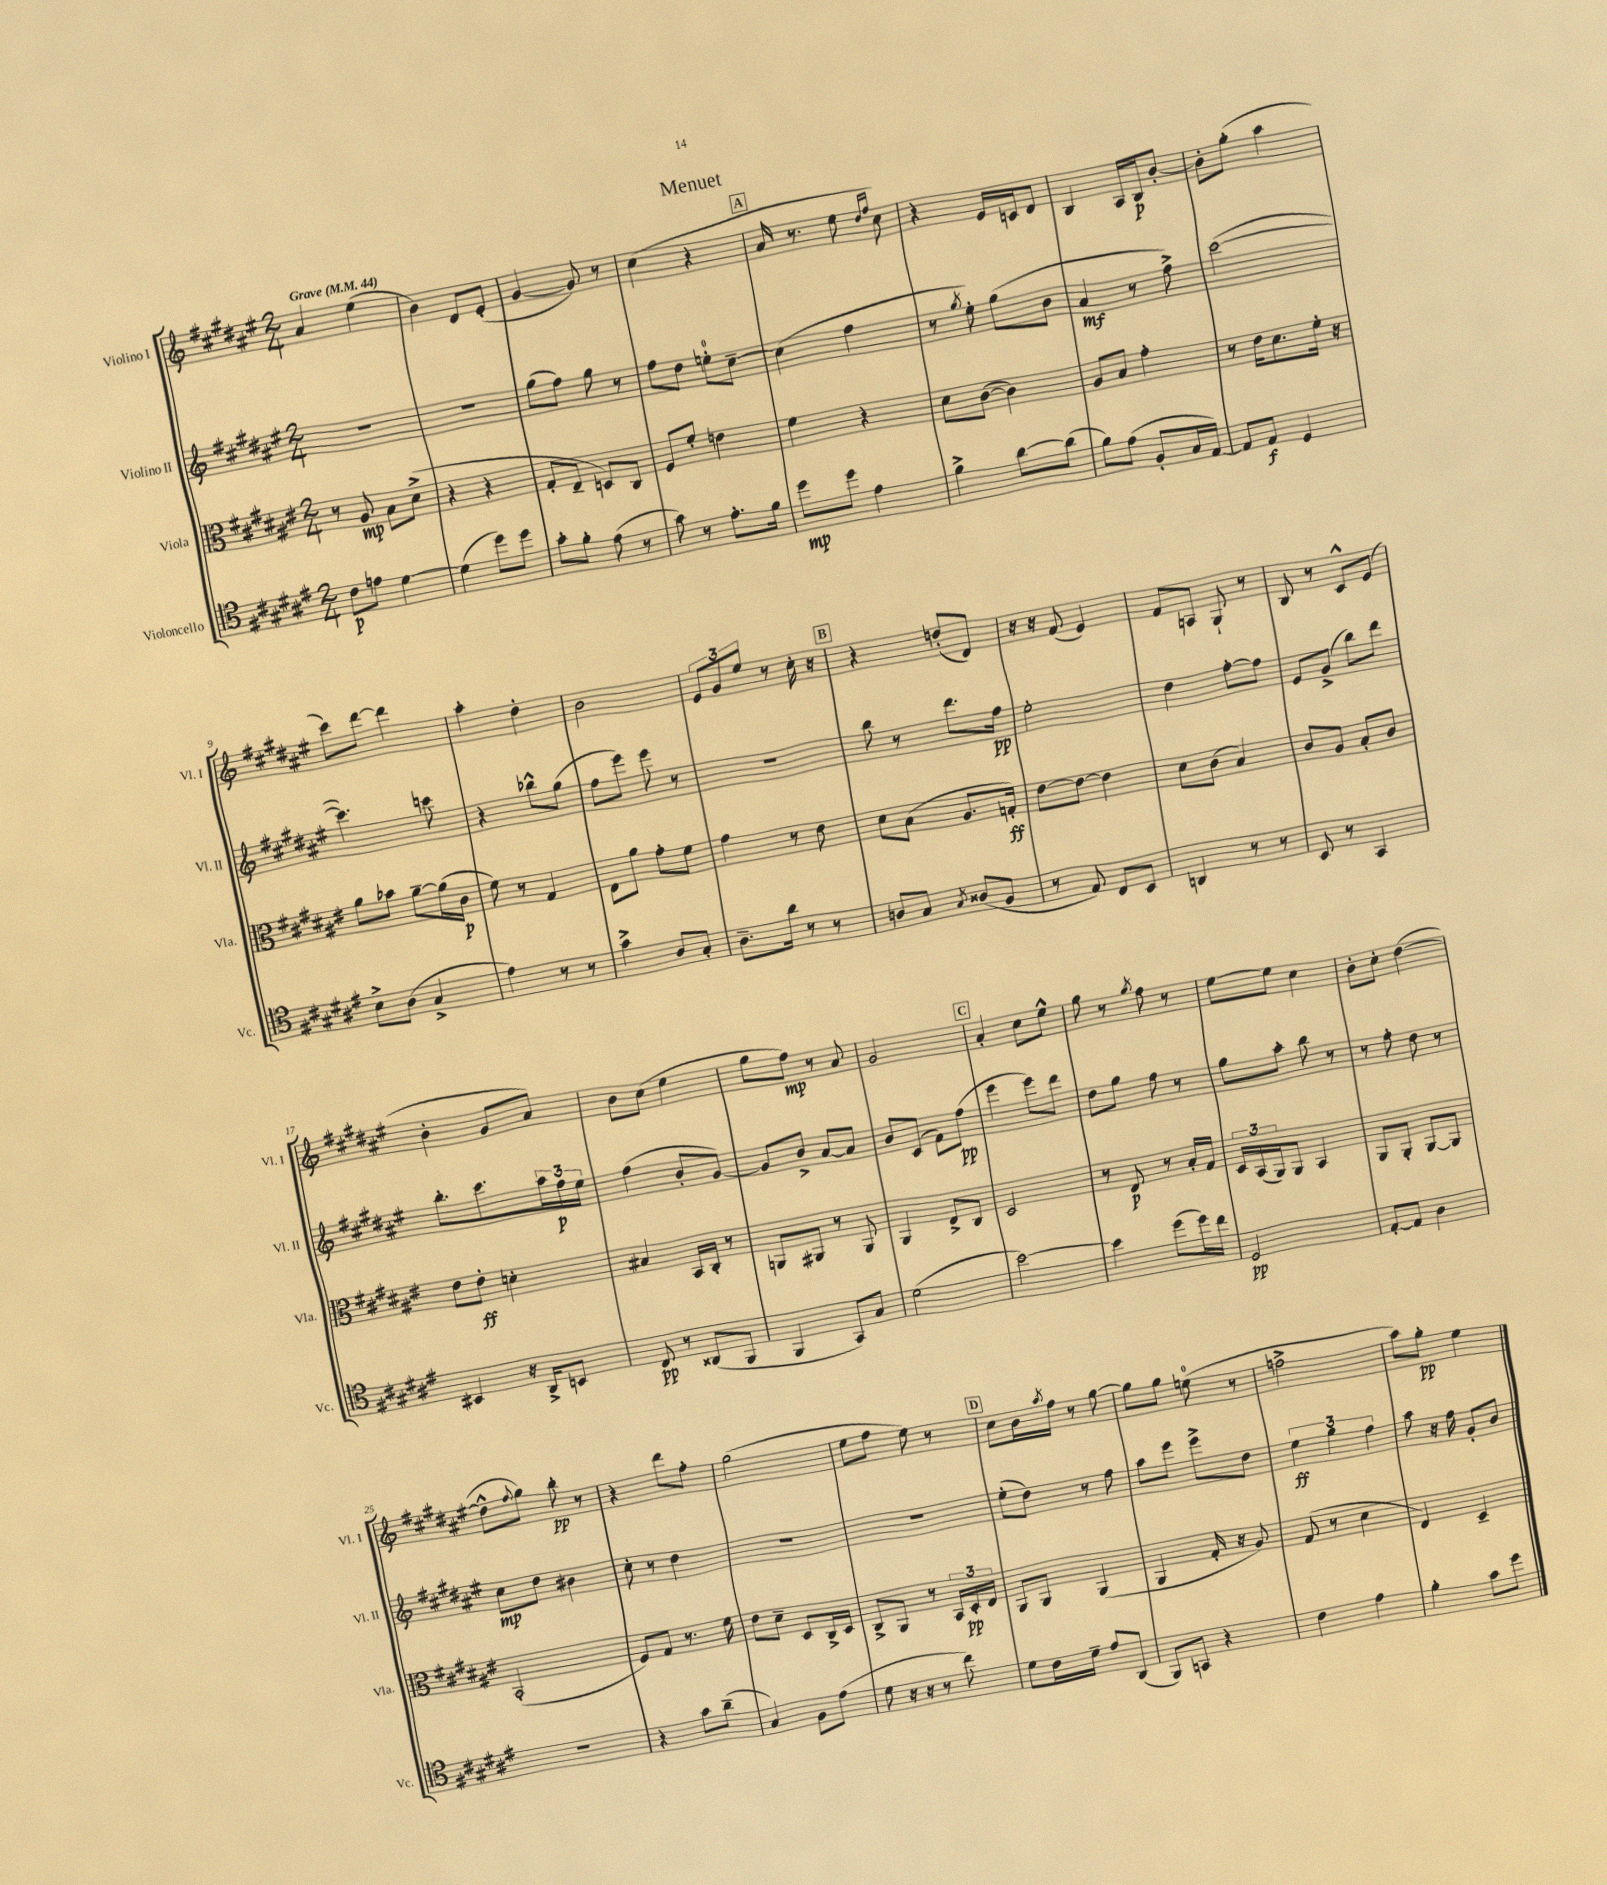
\header { title = "Menuet" }
<<
\new StaffGroup <<
\new Staff = "s0" \with { instrumentName = "Violino I" shortInstrumentName = "Vl. I" } {
    \clef treble \key fis \major \numericTimeSignature \time 2/4 \tempo "Grave" 4 = 44
    ais'4 eis''4( |
    b'4) dis'8 eis'8-.( |
    gis'4~ gis'8) r8 |
    cis''4( r4 |
    \mark \markup { \box "A" } ais'16 r8. eis''8 \grace { dis''16 fis''16 } cis''8) |
    r4 eis'16 c'16 dis'8 |
    b4 ais16 b16\p b'8~-. |
    b'8-. gis''8-.( ais''4 |
    cis'''8) dis'''8~ dis'''4 |
    ais''4-. dis''4-. |
    b'2 |
    \tuplet 3/2 { eis'8 gis'8 eis''8 } r8 cis''16-. r16 |
    \mark \markup { \box "B" } r4 d''8-.( dis'8) |
    r16 r16 fis'8( eis'4) |
    fis'8 a8 gis8-! r8 |
    b8 r8 cis'8-^ eis'8( |
    b'4-. gis'8 ais'8) |
    b'8 cis''8( eis''4 |
    gis''8 fis''8\mp) r8 ais'8 |
    gis'2 |
    \mark \markup { \box "C" } ais'4-. cis''8 eis''8-^ |
    gis''8 r8 \acciaccatura { gis''8 } fis''8 r8 |
    eis''8~ eis''8 cis''4 |
    b'8-. cis''8-. dis''4~( |
    dis''8-^ \appoggiatura { fis''8 } gis''8) b''8-.\pp r8 |
    r4 dis'''8 fis''8-. |
    gis''2( |
    eis''8 fis''8 eis''8) r8 |
    \mark \markup { \box "D" } cis''8 b'16 \acciaccatura { ais''8 } fis''16 r8 gis''8~ |
    gis''8 gis''8 e''8-0( r8 |
    f''2-> |
    ais''8) gis''8-.\pp eis''4 \bar "|." |
}
\new Staff = "s1" \with { instrumentName = "Violino II" shortInstrumentName = "Vl. II" } {
    \clef treble \key fis \major \numericTimeSignature \time 2/4
    R2 |
    R2 |
    gis''8( fis''8) gis''8 r8 |
    fis''8 dis''8 e''8-0-. cis''8~-- |
    \mark \markup { \box "A" } cis''4( fis''4 |
    r8 \acciaccatura { gis''8 } eis''8-.) gis''8( b'8 |
    ais'4\mf r8 fis''8->) |
    cis'''2~( |
    cis'''4.) c'''8 |
    r4 bes''8-^ gis''8( |
    fis''8 eis'''8) eis'''8 r8 |
    R2 |
    \mark \markup { \box "B" } b''8 r8 dis'''8. fis''16\pp |
    eis''2-. |
    dis''4 fis''8~-. fis''8 |
    eis'8 gis'8->( b''8) dis'''8 |
    b''8.-. cis'''8. \tuplet 3/2 { ais''16 fis''16\p eis''16 } |
    fis''4( b'8-. gis'8~) |
    gis'8 b'8-> ais'8~ ais'8 |
    b'8 cis'8( fis'8) fis''8\pp( |
    \mark \markup { \box "C" } eis'''4 eis'''8) dis'''8 |
    dis''8 gis''8 fis''8 r8 |
    gis''8 ais''8-. b''8 r8 |
    r8 fis''8-. dis''8 r8 |
    cis''8\mp dis''8 bis'4 |
    cis''8-. r8 dis''4 |
    r2 |
    r2 |
    \mark \markup { \box "D" } eis''8-.( dis''8) r8 fis''8 |
    ais''8 eis'''8 eis'''8-> dis''8 |
    \tuplet 3/2 { eis''4\ff gis''4 fis''4 } |
    ais''8 r16 fis''16 gis'8-. b'8 \bar "|." |
}
\new Staff = "s2" \with { instrumentName = "Viola" shortInstrumentName = "Vla." } {
    \clef alto \key fis \major \numericTimeSignature \time 2/4
    r8 ais8\mp b8 dis'8->( |
    r4 r4 |
    gis8-. eis8-- d8) cis8 |
    fis8 fis'8-. e'4 |
    \mark \markup { \box "A" } fis'4 r4 |
    dis'8 cis'8~( cis'4) |
    ais8 b8 gis'4-. |
    r8 eis'16 dis'8. fis'16-. r16 |
    ais'8 bes'8 ais'8~-- ais'16( cis'16\p |
    fis'8) r8 gis4 |
    eis8 ais'8 gis'8-. fis'8 |
    gis'4 r8 eis'8 |
    \mark \markup { \box "B" } dis'8 b8( ais8. g16-.\ff) |
    eis'8~ eis'8~ eis'4 |
    dis'8 cis'8( b4) |
    cis'8 ais8 b8-. cis'8 |
    eis'8 eis'8-.\ff d'4-. |
    bis4 b,16 cis16-. r8 |
    a,8 ais,8 r8 ais,8 |
    ais,4 eis8-> cis8 |
    \mark \markup { \box "C" } dis2 |
    r8 eis8\p r8 b16-. gis16 |
    \tuplet 3/2 { dis16 b,16( ais,16) } ais,8 b,4 |
    ais,8 ais,8-. ais,8~ ais,8 |
    b,2-.( |
    fis8) gis8 r8. fis'16 |
    eis'8 dis'8-- dis8 cis16-> dis16 |
    cis8-> ais,8 r8 \tuplet 3/2 { b,16 dis16-.\pp eis16 } |
    \mark \markup { \box "D" } ais,8 ais,8 ais,4( |
    ais,4 gis16-. r16 ais8) |
    gis8( r8 dis'4 |
    eis4) dis4-- \bar "|." |
}
\new Staff = "s3" \with { instrumentName = "Violoncello" shortInstrumentName = "Vc." } {
    \clef tenor \key fis \major \numericTimeSignature \time 2/4
    cis'8\p e'8 dis'4~ |
    dis'4( dis''8) dis''8 |
    gis'8-. fis'8-. eis'8( r8 |
    gis'8) r8 eis'8.-. fis'16 |
    \mark \markup { \box "A" } dis''8\mp dis''8 eis'4 |
    fis'4-> ais'8~ ais'8( |
    fis'8) eis'8( fis8-. gis16 eis16~) |
    eis8 eis8\f dis4 |
    b8-> ais8( gis4-> |
    eis'4) r8 r8 |
    gis'4-> ais8 gis8-. |
    ais8.-- ais'16 r8 r8 |
    \mark \markup { \box "B" } a8 gis8 \acciaccatura { gis8 } aisis8( fis8 |
    r8 eis8) cis8 b,8 |
    a,4 r8 r8 |
    b,8 r8 gis,4 |
    bis,4 r16 ais,16-> b,8 |
    cis8\pp r8 aisis,8( fis,8 |
    fis,4 gis,8) gis8 |
    dis'2( |
    \mark \markup { \box "C" } b'2~) |
    b'4 dis''8( dis''16) cis''16 |
    dis2\pp |
    eis8~-. eis8 ais4 |
    r2 |
    r4 gis'8 ais'8--( |
    gis4) fis8 eis'8( |
    dis'8 r16 r16 r8 cis''8) |
    \mark \markup { \box "D" } dis'8 cis'16 dis'16-- eis'8 ais,8( |
    fis,8) g,8 r4 |
    cis'4 eis'4 |
    fis'4-. gis'8 dis''8 \bar "|." |
}
>>
>>
